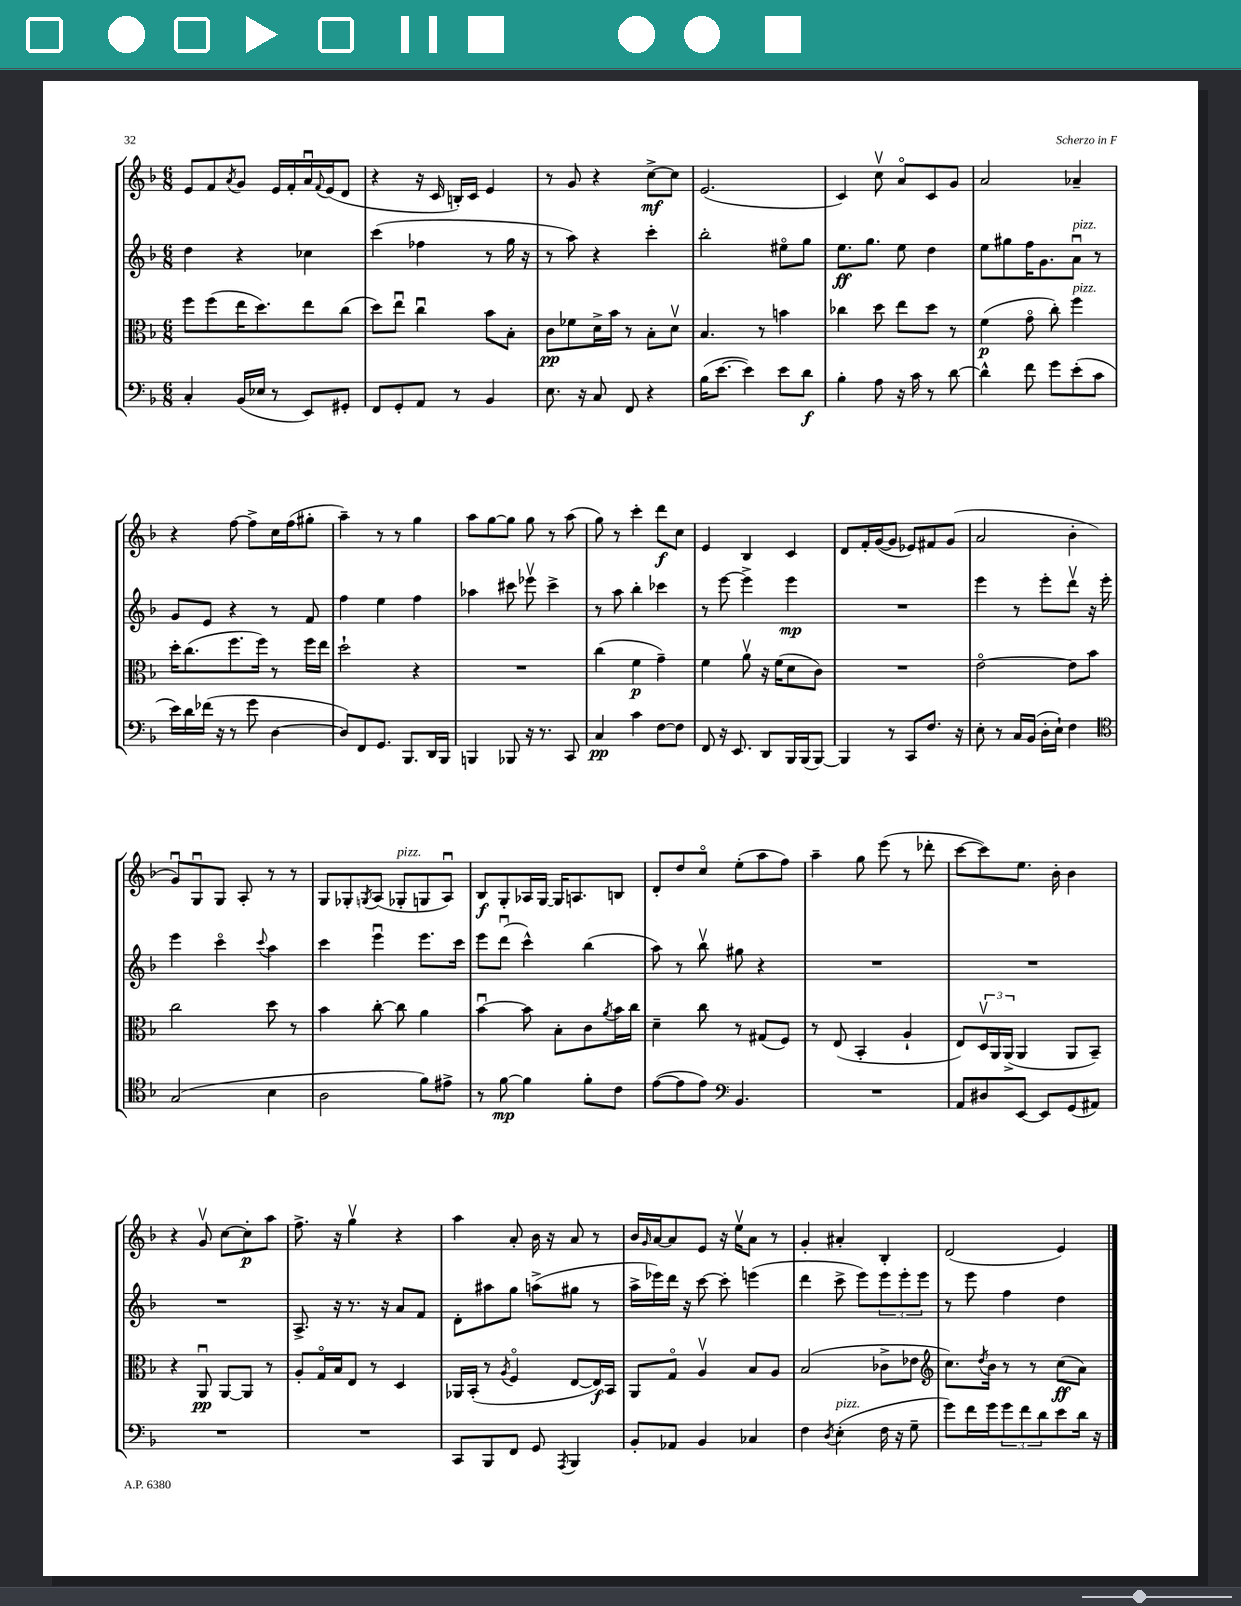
<<
\new StaffGroup <<
\new Staff = "s0" {
    \clef treble \key f \major \numericTimeSignature \time 6/8
    e'8 f'8 \acciaccatura { a'8 } g'8 e'16 f'16-. a'16\downbow \appoggiatura { f'8 } e'16( d'8 |
    r4 r16 c'16 b16-.) c'16 e'4 |
    r8 g'8 r4 c''8~->\mf c''8 |
    e'2.( |
    c'4) c''8\upbow a'8\flageolet c'8 g'8 |
    a'2 aes'4-- |
    r4 f''8~ f''8-> c''16 f''16( gis''8-. |
    a''4--) r8 r8 g''4 |
    a''8 g''8~ g''8 g''8 r8 a''8( |
    g''8) r8 c'''4-. d'''8\f c''8 |
    e'4 bes4 c'4 |
    d'8 f'16-. g'16~( g'8 ees'8) fis'8 g'8( |
    a'2 bes'4-. |
    g'8\downbow) g8\downbow g8 a8-. r8 r8 |
    g8 ges8-. \acciaccatura { g8 } a8( ges8-.^\markup { \italic "pizz." } g8 a8\downbow) |
    bes8\f g8-. aes16 g16~ g16 a8. b8 |
    d'8-. d''8 c''8\flageolet e''8-.( a''8 f''8) |
    a''4-- g''8 e'''8( r8 des'''8-. |
    c'''8~ c'''8) e''8. bes'16-. bes'4 |
    r4 g'8\upbow c''8~ c''8-.\p a''8 |
    f''8.-> r16 g''4\upbow r4 |
    a''4 a'8-. bes'16 r16 a'8 r8 |
    bes'16 \grace { g'16 } a'16~ a'8 e'8 r16 e''16\upbow a'8 r8 |
    g'4-. ais'4-. bes4-. |
    d'2( e'4) \bar "|." |
}
\new Staff = "s1" {
    \clef treble \key f \major \numericTimeSignature \time 6/8
    d''4 r4 ces''4 |
    c'''4( fes''4 r8 g''16 r16 |
    r8 a''8) r4 c'''4-. |
    bes''2-. eis''8\flageolet g''8 |
    e''8.\ff g''8. e''8 d''4 |
    e''8 gis''8 f''16 g'8. a'8\downbow^\markup { \italic "pizz." } r8 |
    g'8 e'8 r4 r8 f'8 |
    f''4 e''4 f''4 |
    aes''4 cis'''8 ees'''8\upbow cis'''4-> |
    r8 a''8 bes''4-. ces'''4 |
    r8 e'''8~ e'''4-> e'''4\mp |
    R2. |
    e'''4 r8 e'''8-. d'''8\upbow r16 e'''16-. |
    e'''4 c'''4\flageolet \appoggiatura { c'''8 } a''4 |
    c'''4 e'''4\downbow e'''8. c'''16 |
    e'''8 d'''8\downbow( c'''4-^) bes''4( |
    a''8) r8 bes''8\upbow gis''8 r4 |
    R2. |
    R2. |
    R2. |
    a8.-> r16 r8. r16 a'8 f'8 |
    d'8-. ais''8 g''8 a''8->( gis''8 r8 |
    a''16-> ees'''16) d'''16 r16 c'''8~ c'''8-. e'''4( |
    d'''4 c'''8-> e'''8) \tuplet 3/2 { e'''8 e'''8-. e'''8 } |
    r8 e'''8 f''4 d''4 \bar "|." |
}
\new Staff = "s2" {
    \clef alto \key f \major \numericTimeSignature \time 6/8
    f''8 f''8( e''16 d''8.) e''8 c''8( |
    d''8) e''8\downbow c''4\downbow bes'8 bes8-. |
    c'8\pp fes'8 d'16-> bes'16 r8 bes8-. d'8\upbow |
    bes4. r8 b'4 |
    ces''4 d''8 e''8 d''8 r8 |
    f'4\p( g'8\flageolet c''8-.) f''4^\markup { \italic "pizz." } |
    d''16-. c''8.( f''8. f''16) r8 f''16 e''16 |
    d''2-! r4 |
    R2. |
    c''4( f'4\p g'4--) |
    f'4 a'8\upbow r16 f'16( d'8 c'8) |
    R2. |
    e'2~\flageolet e'8 bes'8 |
    c''2 d''8 r8 |
    bes'4 c''8~-. c''8 a'4 |
    bes'4~\downbow bes'8 bes8-. c'8 \acciaccatura { a'8 } bes'16 c''16 |
    d'4-- c''8 r8 gis8( f8) |
    r8 e8( bes,4-. a4-! |
    e8) \tuplet 3/2 { d16\upbow a,16 a,16->( } a,4 a,8 bes,8--) |
    r4 a,8\downbow\pp a,8~ a,8 r8 |
    a8-. g16\flageolet bes16 e8 r8 d4 |
    aes,16 bes,16-.( r8 \acciaccatura { a8 } f4\flageolet e8~ e16\f) bes,16 |
    a,8 g8\flageolet a4\upbow bes8 a8 |
    bes2( ces'8-> ees'8 |
    \clef treble c''8.) \acciaccatura { d''8 } bes'16 r8 r8 c''8\ff( a'8) \bar "|." |
}
\new Staff = "s3" {
    \clef bass \key f \major \numericTimeSignature \time 6/8
    c4-. bes,16( ees16 r8 e,8) gis,8-. |
    f,8 g,8-. a,8 r8 bes,4 |
    e8. r16 c8 f,8 r4 |
    bes16( e'8.~ e'4) e'8 d'8\f |
    bes4-. a8 r16 c'16 r8 d'8~ |
    d'4-^ f'8 g'8 e'8-.( c'8 |
    e'16) d'16 fes'16( r16 r8 g'8 d4~ |
    d8) f,8 g,8. bes,,8. d,16 bes,,16 |
    b,,4 bes,,8 r16 r8. c,8 |
    c4\pp c'4 f8~ f8 |
    f,8 r16 e,8. d,8 bes,,16 bes,,16( bes,,8~) |
    bes,,4 r8 c,8 f8. r16 |
    e8-. r8 c16 bes,16( d16-. e16-!) f4 |
    \clef tenor g2( bes4 |
    a2 f'8) eis'8-> |
    r8 f'8~\mp f'4 f'8-. c'8 |
    e'8~( e'8 e'8) \clef bass bes,4. |
    R2. |
    a,8 dis8 e,8~ e,8 g,8( ais,8) |
    R2. |
    R2. |
    c,8 bes,,8 f,8 g,8 \acciaccatura { a,,8 } bes,,4 |
    bes,8-. aes,8 bes,4 ces4 |
    f4 \acciaccatura { d8 } e4-.^\markup { \italic "pizz." }( f16 r16 g8-- |
    g'8) f'16 g'16 \tuplet 3/2 { g'8 f'8 d'8 } e'8 d'16 r16 \bar "|." |
}
>>
>>
\layout { \context { \Score \remove "Bar_number_engraver" } }
